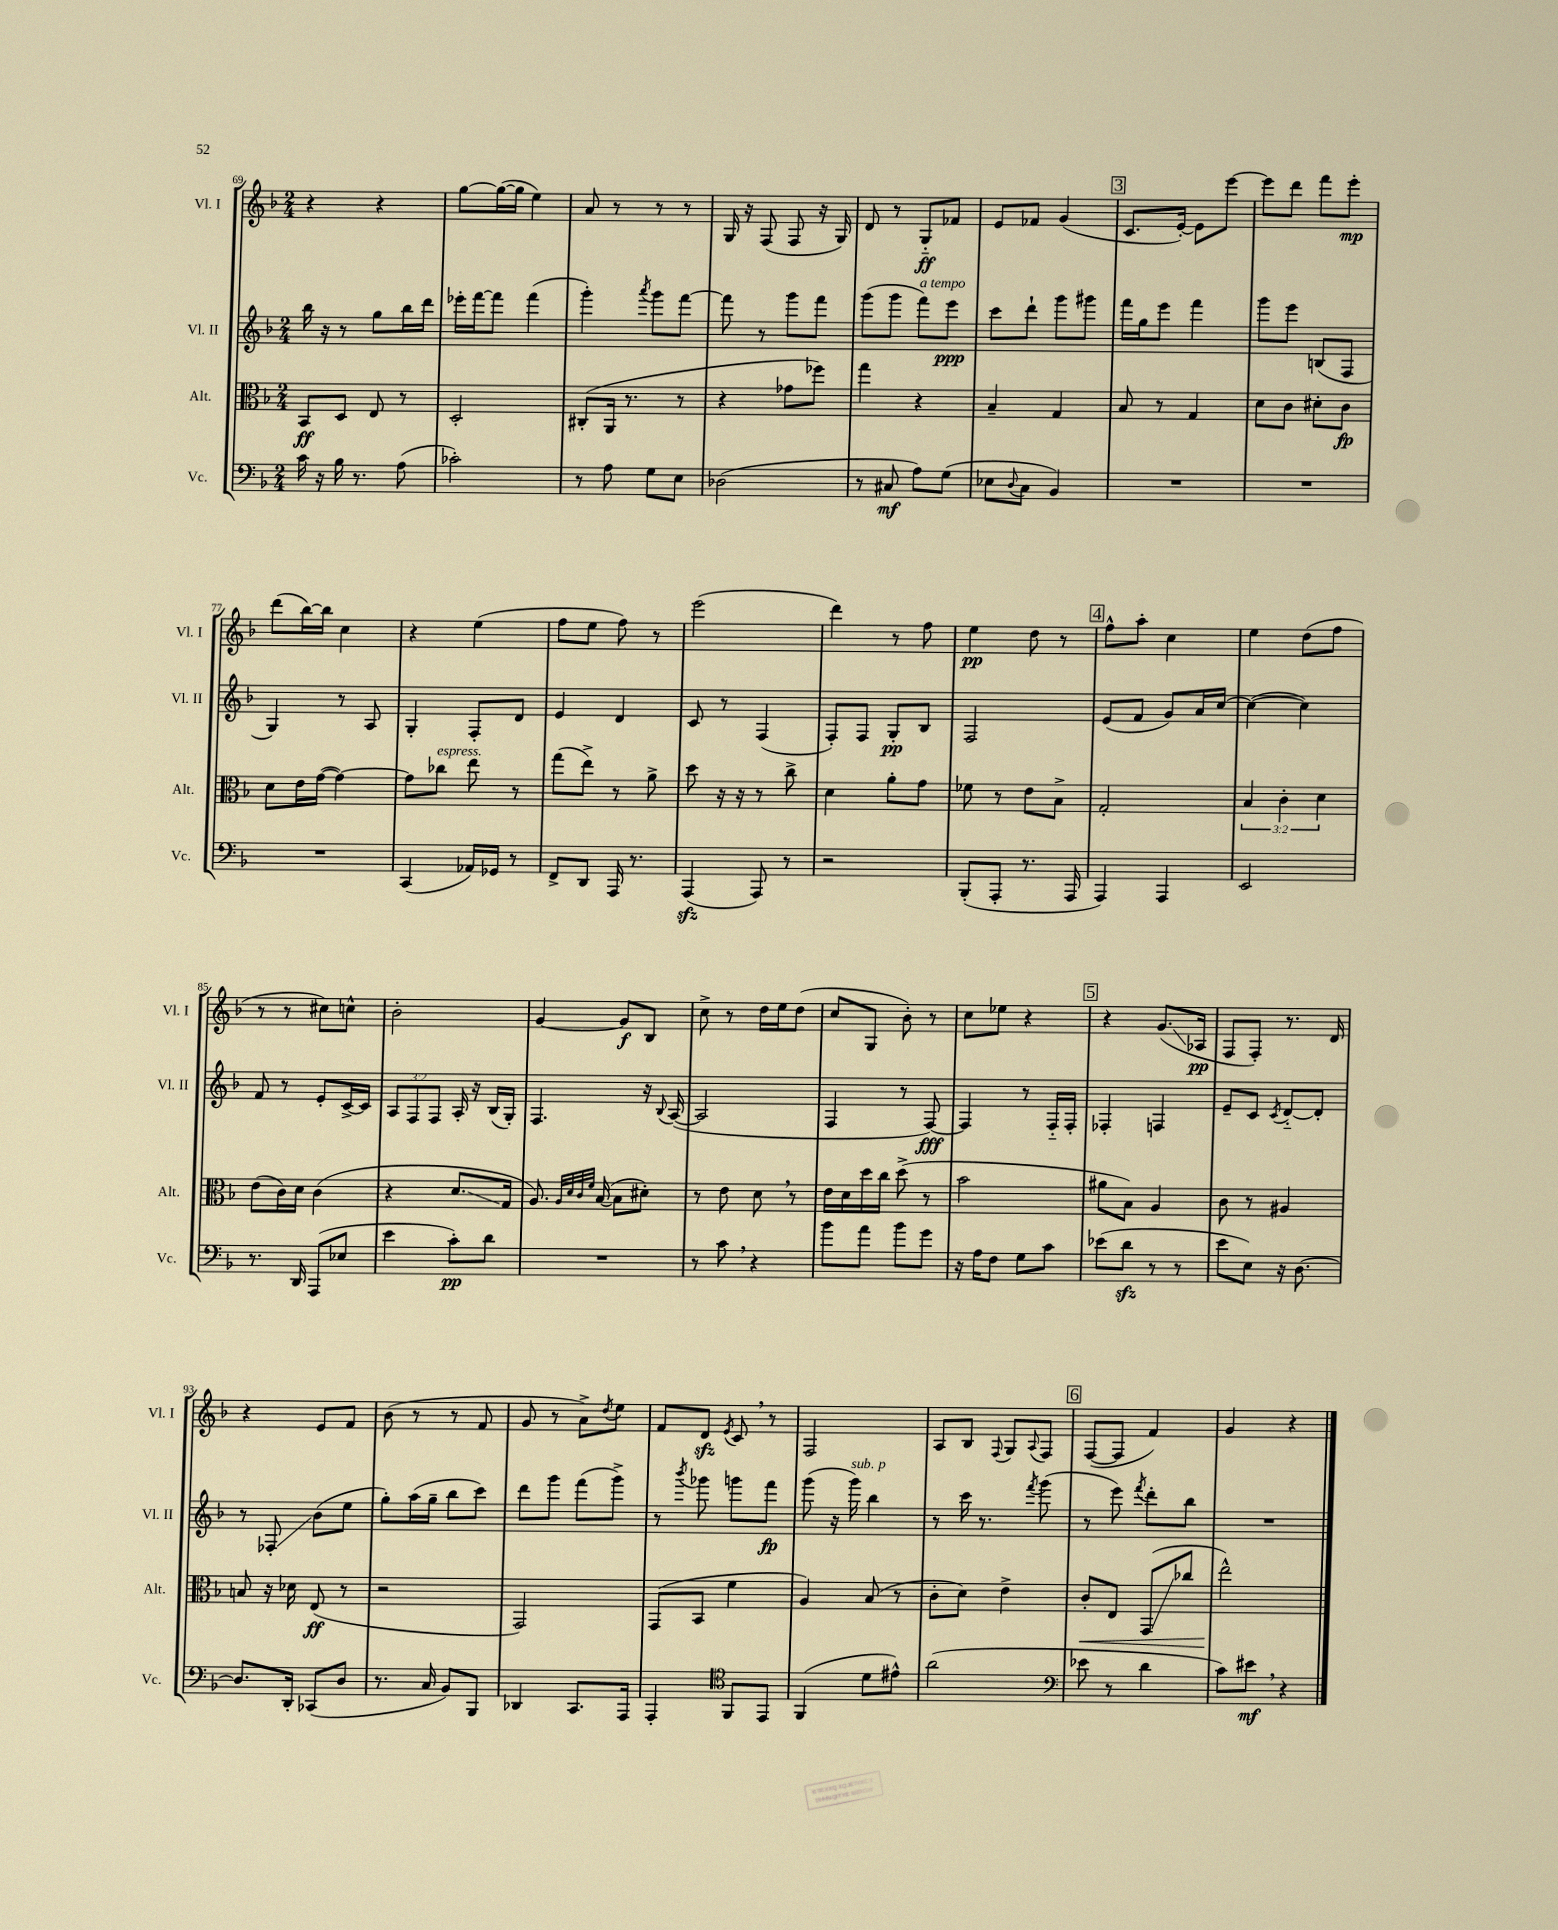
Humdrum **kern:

**kern	**kern	**kern	**kern
*staff4	*staff3	*staff2	*staff1
*clefF4	*clefC3	*clefG2	*clefG2
*k[b-]	*k[b-]	*k[b-]	*k[b-]
*M2/4	*M2/4	*M2/4	*M2/4
16c\	8BB-/L	16bb-\	4r
16r	.	16r	.
16B-\	8D/J	8r	.
8.r	.	.	.
.	8E/	8gg\L	4r
(8A\	8r	16bb-\L	.
.	.	16ddd\JJ	.
=	=	=	=
2c-'\)	2D'/	16eee-'\LL	[8gg\L
.	.	[16fff\J	.
.	.	8fff\]J	(16gg\_L
.	.	.	16gg\]JJ
.	.	(4fff\	4ee\)
=	=	=	=
8r	(8C#'/L	4ggg'\)	8a/
8A\	16AA/Jk	.	8r
.	8.r	.	.
.	.	8qaaa/	.
8G\L	.	8ggg\L	8r
8E\J	8r	[8fff\J	8r
=	=	=	=
(2D-\	4r	8fff\]	16G/
.	.	.	16r
.	.	8r	(8F/
.	8g-\L	8ggg\L	8F/
.	8ff-\J)	8fff\J	16r
.	.	.	16G/)
=	=	=	=
8r	4gg\	(8ggg\L	8d/
8C#/	.	8ggg\J	8r
8A\L)	4r	8fff\L)	8G'~/L
(8G\J	.	8eee\J	8f-/J
=	=	=	=
8E-\L	4B-~/	8ccc\L	8e/L
8qqD/	.	.	.
8C\J	.	8ddd`\J	8f-/J
4BB-/)	4G/	8ggg\L	(4g/
.	.	8ggg#\J	.
=	=	=	=
2r	8B-/	16fff\LL	8.c/L
.	.	16gg\J	.
.	8r	8eee\J	.
.	.	.	[16e'/Jk)
.	4G/	4fff\	8e\]L
.	.	.	[8eee\J
=	=	=	=
2r	8d\L	8ggg\L	8eee\]L
.	8c\J	8eee\J	8ddd\J
.	8d#'\L	(8B/L	8fff\L
.	8c\J	8F/J	8eee'\J
=	=	=	=
2r	8d\L	4G/)	(8ddd\L
.	16e\L	.	[16bb-\L)
.	([16g\JJ	.	16bb-\]JJ
.	4g\_)	8r	4cc\
.	.	8A/	.
=	=	=	=
(4CC/	8g\]L	4G'/	4r
.	8cc-\J	.	.
16AA-/LL)	8ee\	8F'/L	(4ee\
16GG-/JJ	.	.	.
8r	8r	8d/J	.
=	=	=	=
8FF^/L	(8gg\L	4e/	8ff\L
8DD/J	8ee^\J)	.	8ee\J
16AAA/	8r	4d/	8ff\)
8.r	.	.	.
.	8a^\	.	8r
=	=	=	=
(4AAA/	8dd\	8c/	(2eee\
.	16r	8r	.
.	16r	.	.
8AAA/)	8r	(4F/	.
8r	8cc^\	.	.
=	=	=	=
2r	4d\	8F'/L)	4ddd\)
.	.	8F/J	.
.	8a'\L	8G'/L	8r
.	8g\J	8B-/J	8ff\
=	=	=	=
(8BBB-'/L	8f-\	2F/	4ee\
8AAA'/J	8r	.	.
8.r	8e\L	.	8dd\
.	8B-^\J	.	8r
16AAA/	.	.	.
=	=	=	=
4AAA/)	2G'/	(8e/L	8ff^^\L
.	.	8f/J	8aa'\J
4AAA/	.	8g/L)	4cc\
.	.	16a/L	.
.	.	[16cc/JJ	.
=	=	=	=
2EE/	6B-/	(4cc\_	4ee\
.	6c'\	.	.
.	.	4cc\])	(8dd\L
.	6d\	.	.
.	.	.	8ff\J
=	=	=	=
8.r	(8e\L	8f/	8r
.	16c\L)	8r	8r
16DD/	16d\JJ	.	.
(8AAA/L	(4c\	8e'/L	8cc#\L)
8E-/J	.	[16c^/L	8cc^^\J
.	.	16c/]JJ	.
=	=	=	=
4e\	4r	12A/L	2b-'\
.	.	12F/	.
.	.	12F/J	.
8c'\L)	8.d/L	16A'/	.
.	.	16r	.
8d\J	.	(16B-/LL	.
.	16G/Jk	16G'/JJ)	.
=	=	=	=
2r	8.A/)	4.F/	[4g/
.	32qqA/LLL	.	.
.	32qqd/	.	.
.	32qqc/	.	.
.	32qqf/JJJ	.	.
.	([16B-/	.	.
.	8B-\]L	.	8g/]L
.	8d#'\J)	16r	8B-/J
.	.	8qqB-/	.
.	.	([16A/	.
=	=	=	=
8r	8r	2A/]	8cc^\
8c\	8e\	.	8r
4r	8d\	.	16dd\LL
.	.	.	16ee\J
.	8r	.	(8dd\J
=	=	=	=
8b-\L	16e\LL	4F/	8cc/L
.	16d\	.	.
8a\J	16dd\	.	8G/J
.	16cc\JJ	.	.
8b-\L	(8dd^\	8r	8b-'\)
8g\J	8r	[8F/)	8r
=	=	=	=
16r	2b-\	4F/]	8cc\L
16A\LK	.	.	.
8F\J	.	.	8ee-\J
8G\L	.	8r	4r
8c\J	.	16F'~/LL	.
.	.	16F'/JJ	.
=	=	=	=
(8e-\L	8a#\L	4F-'/	4r
8d\J	8B-\J)	.	.
8r	4A/	4F/	(8.g/L
8r	.	.	.
.	.	.	16A-/Jk
=	=	=	=
8e\L	8c\	8e~/L	8F/L
8E\J)	8r	8c/J	8F'/J)
.	.	8qc/	.
16r	4A#/	[8d'~/L	8.r
[8.D\	.	.	.
.	.	8d'/]J	.
.	.	.	16d/
=	=	=	=
8.D/]L	8B/	8r	4r
.	16r	8F-'/	.
16DD'/Jk	16d-\	.	.
(8CC-/L	(8E/	(8b-\L	8e/L
8D/J	8r	8ee\J	8f/J
=	=	=	=
8.r	2r	8gg'\L)	(8b-\
.	.	(16aa\L	8r
16C/	.	16gg~\JJ	.
8BB-/L)	.	8bb-\L	8r
8BBB-/J	.	8ccc\J)	8f/
=	=	=	=
4DD-/	2GG/)	8ddd\L	8g/
.	.	8ggg\J	8r
8.CC/L	.	(8fff\L	8a^\L)
.	.	.	8qdd/
.	.	8ggg^\J)	8ee\J
16AAA/Jk	.	.	.
=	=	=	=
4AAA'/	(8GG/L	8r	8f/L
.	.	8qbbb-/	.
.	8BB-/J	8ggg-\	8d/J
*clefC4	*	*	*
.	.	.	8qe/
8FF/L	4f\	8ggg\L	8c/
8EE/J	.	8fff\J	8r
=	=	=	=
(4FF/	4A/)	(8ggg\	2F/
.	.	16r	.
.	.	16ggg\)	.
8d\L	(8B-/	4bb-\	.
8e#^^\J)	8r	.	.
=	=	=	=
(2a\	8c'\L	8r	8A/L
.	8d\J)	16ccc\	8B-/J
.	.	8.r	.
.	.	.	8qqF/
.	4e^\	.	8G/L
.	.	8qfff/	8qqA/
.	.	(8ggg\	8F/J
=	=	=	=
*clefF4	*	*	*
8e-\	8c'/L	8r	([8F/L
8r	8E/J	8eee\)	8F/]J
.	.	8qfff/	.
4d\	(8GG/L	8ddd'\L	4f/)
.	8cc-/J	8bb-\J	.
=	=	=	=
8c\L)	2ee^^\)	2r	4g/
8e#\J	.	.	.
4r	.	.	4r
==	==	==	==
*-	*-	*-	*-
